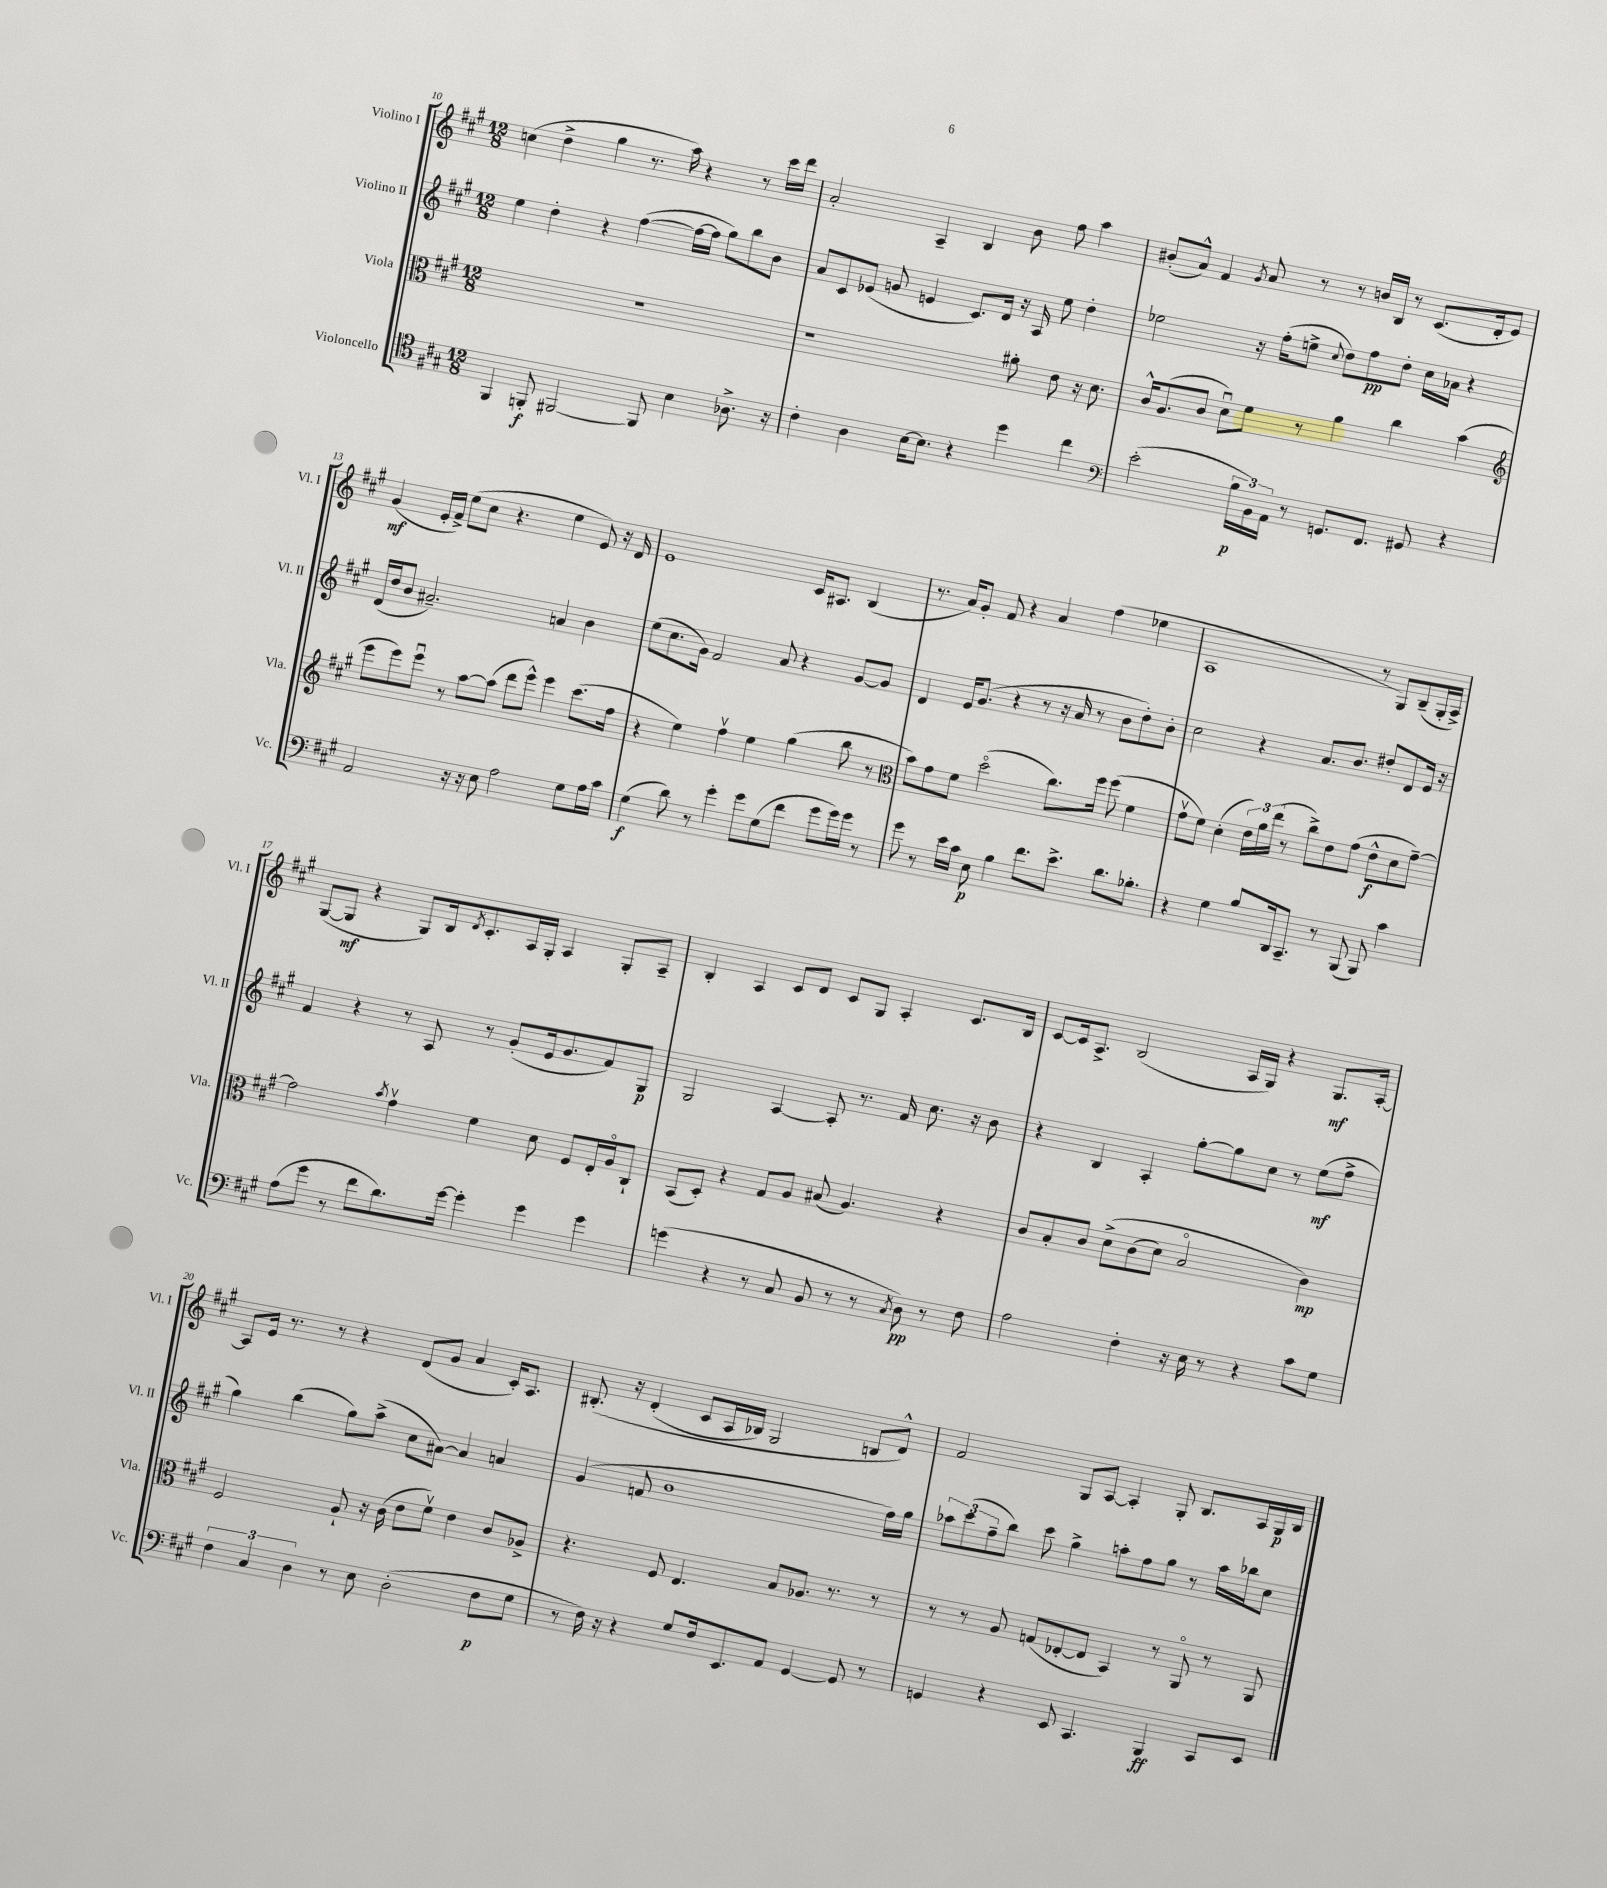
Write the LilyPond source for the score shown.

<<
\new StaffGroup <<
\new Staff = "s0" \with { instrumentName = "Violino I" shortInstrumentName = "Vl. I" } {
    \clef treble \key a \major \numericTimeSignature \time 12/8
    c''4( d''4-> gis''4 r8. a''16) r4 r8 cis'''16 d'''16 |
    a'2-. a4-- b4 b'8 fis''8 a''4 |
    bis'8-.( a'8-^) fis'4 \acciaccatura { gis'8 } a'8 r8 r8 b'16 b16 r8 cis'8.( d'16-. e'8) |
    gis'4\mf( e'16-. fis'16->) e''8( cis''8 r4. e''4 e'8) r16 d'16 |
    e'1 cis'16 ais8. b4( |
    r8. a'16) gis'8-. fis'8 r4 a'4 fis''4( ees''4 |
    a1 r8 gis8) b8--( gis16-. a16->) |
    gis8~( gis8\mf r4 gis8) b16 \acciaccatura { d'8 } cis'8.-. a16 gis16-. a4 gis8-. a8-- |
    b4-. a4 cis'8 d'8 cis'8 gis8 a4-. cis'8. b16 |
    cis'8~ cis'16 a8.-> b2( a16 gis16) r4 gis8.\mf a16~-. |
    a8 e'16 r8. r8 r4 d'8( gis'8 a'4 cis'16-.) a8. |
    bis8.-.\( r16 d'4-.( cis'8 a16 bes16) gis2 b8 d'8-^\) |
    fis'2 gis8 a8~ a4-. gis8-. b8. a16 gis16\p b16 \bar "|." |
}
\new Staff = "s1" \with { instrumentName = "Violino II" shortInstrumentName = "Vl. II" } {
    \clef treble \key a \major \numericTimeSignature \time 12/8
    e''4 d''4-. r4 fis''4~( fis''16~ fis''16 gis''8) b''8 b'8 |
    a'8 cis'8 ees'8( g'8 e'4 cis'8.) d'16 r16 a16 e''8 d''4-. |
    ees''2 r16 fis''16-.( e''8-> \appoggiatura { cis''8 } d''8) fis''8\pp d''8-. cis''16 aes'16 r4 |
    d'16( d''16 b'8 ais'2.--) a'4 b'4 |
    e''8( cis''8. gis'16) fis'2 a'8 r4 gis'8~ gis'8 |
    d'4 e'16 gis'8.( r4 r8 r16 a'16 r8 b'8 d''8-.) b'8-. |
    cis''2 r4 a'8. b'8. dis''8-. d'8 e'16 r16 |
    fis'4 r4 r8 a8 r8 gis'8-.( e'16 gis'8. fis'8) gis8\p |
    gis2 a4~ a8-. r8. fis'16 cis''8. r16 b'8 |
    r4 b4 a4-. gis''8~-. gis''8 cis''8 r8 e''8\mf( fis''8-> |
    gis''4) b''4( gis''8) a''8->( cis''8 ais'8~) ais'4 a'4 |
    gis'4( f'8 b'1 fis''16) gis''16 |
    \tuplet 3/2 { aes''8 cis'''8( fis''8-- } b''8) cis'''8 gis''4-> a''8-. fis''8 gis''8 r8 a''16 bes''16 cis''8 \bar "|." |
}
\new Staff = "s2" \with { instrumentName = "Viola" shortInstrumentName = "Vla." } {
    \clef alto \key a \major \numericTimeSignature \time 12/8
    R1. |
    r1 ais'8-. e'8 r16 d'8. |
    cis'16-^ a8.( cis'8 d'8\downbow) fis'8 r8 a'4 cis''4 b'4( |
    \clef treble e'''8 e'''8) e'''8\downbow r8 a''8~ a''8( d'''8 e'''8-^) e'''4 cis'''8.( fis''16 |
    r4 e''4) fis''4\upbow e''4 gis''4( b''8 r8 |
    \clef alto b'8) gis'8 fis'8 d''2\flageolet( cis''8.) fis''16 fis''8( fis'4 |
    gis'8\upbow fis'8) d'4-.( \tuplet 3/2 { e'16) a'16 e''16( } r8 cis''8->) e'8 gis'8( e'8-^\f d'8 gis'8~--) |
    gis'2 \acciaccatura { b'8 } gis'4\upbow fis'4 d'8 fis8 e16-. a16\flageolet cis8-! |
    b,8( d8-.) r4 gis8 a8 bis8( a4.) r4 |
    cis'8 b8-. cis'8 d'8->\( cis'8( d'8) b2\flageolet cis'4\mp\) |
    fis2 a8-! r16 cis'16( e'8 fis'8\upbow) e'4 cis'8 aes8-> |
    r4. fis8 e4. b8 aes8. r8. r8 |
    r8 r8 a8 g8( ees8~-. ees8 b,4) r8 a,8\flageolet r8 a,8 \bar "|." |
}
\new Staff = "s3" \with { instrumentName = "Violoncello" shortInstrumentName = "Vc." } {
    \clef tenor \key a \major \numericTimeSignature \time 12/8
    fis,4 f,8-.\f fis,2~ fis,8 b4 aes8.-> r16 |
    cis'4-. a4 b16~ b8. r4 d''4 cis''4 |
    \clef bass e'2-.( \tuplet 3/2 { b16\p b,16) a,16 } r8 g,8. fis,8. gis,8 r4 |
    a,2 r16 r16 e8 a2 gis8 a16 cis'16 |
    gis4\f( d'8) r8 gis'4-. gis'8 gis8( fis'8 gis'8 gis'16) gis'16 r8 |
    gis'8 r8 e'16 cis'16 e8\p b4 fis'8. e'8.-> d'8. bes8.-. |
    r4 gis4 b8 d,16 cis,8.-- r8 b,,8( b,,8) cis'4 |
    a8( gis'8 r8 fis'8 d'8.) gis'16~ gis'4-. gis'4 gis'4 |
    g'4( r4 r8 cis8 b,8 r8 r8 \acciaccatura { cis8 } d8\pp) r8 fis8 |
    a2 fis4-. r16 e16 r8 r4 cis'8 gis8 |
    \tuplet 3/2 { fis4 cis4 d4 } r8 e8 d2-.( fis8\p gis8 |
    r8 fis16) r16 r4 gis8 fis16 e,8. a,8 gis,4~ gis,8 r8 |
    g,4 r4 e,8 cis,4. b,,4\ff cis,8 e,8 \bar "|." |
}
>>
>>
\layout { \context { \Score currentBarNumber = #10 } }
